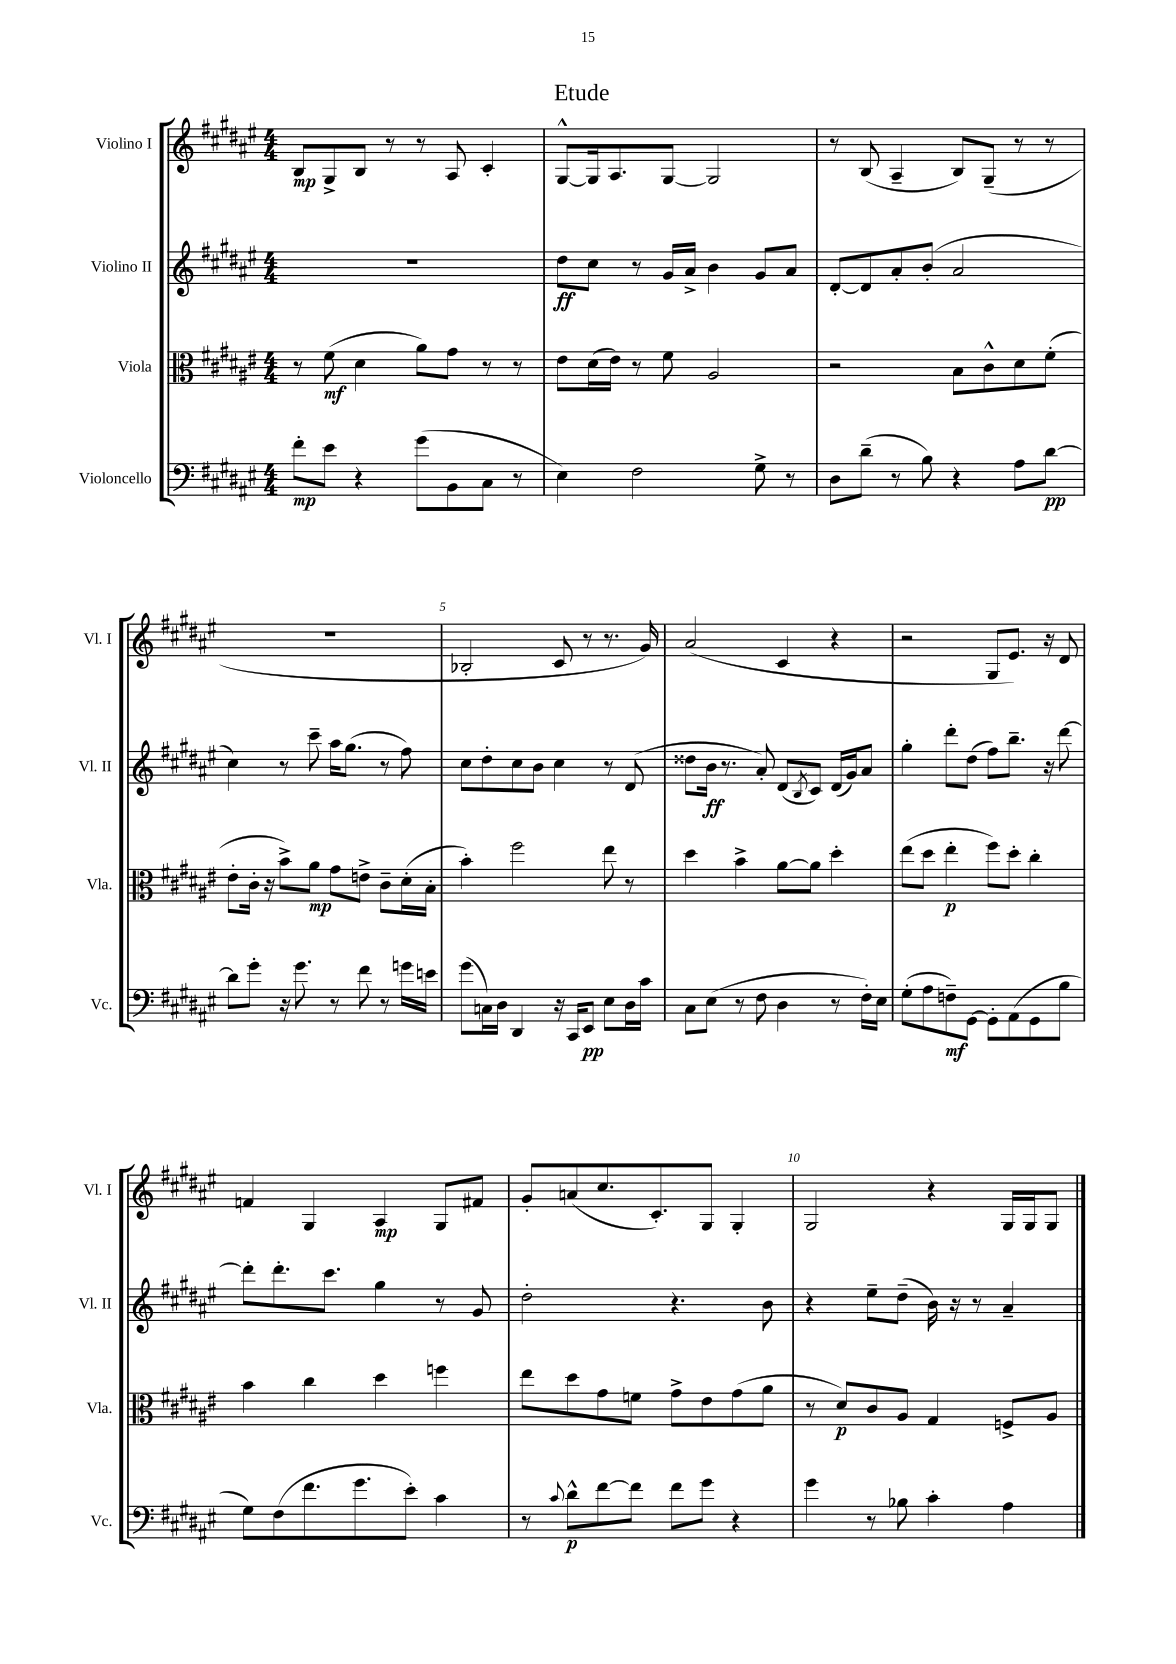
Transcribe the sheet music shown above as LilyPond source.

\header { title = "Etude" }
<<
\new StaffGroup <<
\new Staff = "s0" \with { instrumentName = "Violino I" shortInstrumentName = "Vl. I" } {
    \clef treble \key fis \major \numericTimeSignature \time 4/4
    b8\mp gis8-> b8 r8 r8 ais8 cis'4-. |
    gis8~-^ gis16 ais8. gis8~ gis2 |
    r8 b8( ais4-- b8) gis8--( r8 r8 |
    R1 |
    bes2-. cis'8 r8 r8. gis'16) |
    ais'2( cis'4 r4 |
    r2 gis8 eis'8.) r16 dis'8 |
    f'4 gis4 ais4\mp gis8 fis'8 |
    gis'8-. a'8( cis''8. cis'8.-.) gis8 gis4-. |
    gis2 r4 gis16 gis16 gis8 \bar "|." |
}
\new Staff = "s1" \with { instrumentName = "Violino II" shortInstrumentName = "Vl. II" } {
    \clef treble \key fis \major \numericTimeSignature \time 4/4
    R1 |
    dis''8\ff cis''8 r8 gis'16 ais'16-> b'4 gis'8 ais'8 |
    dis'8~-. dis'8 ais'8-. b'8-.( ais'2 |
    cis''4) r8 cis'''8-- ais''16 gis''8.( r8 fis''8) |
    cis''8 dis''8-. cis''8 b'8 cis''4 r8 dis'8( |
    disis''8 b'16\ff r8. ais'8-.) dis'8( \acciaccatura { b8 } cis'8) dis'16( gis'16) ais'8 |
    gis''4-. dis'''8-. dis''8( fis''8) b''8.-- r16 dis'''8~ |
    dis'''8-. dis'''8.-. cis'''8. gis''4 r8 gis'8 |
    dis''2-. r4. b'8 |
    r4 eis''8-- dis''8--( b'16) r16 r8 ais'4-- \bar "|." |
}
\new Staff = "s2" \with { instrumentName = "Viola" shortInstrumentName = "Vla." } {
    \clef alto \key fis \major \numericTimeSignature \time 4/4
    r8 fis'8\mf( dis'4 ais'8) gis'8 r8 r8 |
    eis'8 dis'16( eis'16) r8 fis'8 ais2 |
    r2 b8 cis'8-^ dis'8 fis'8-.( |
    eis'8-. cis'16-. r16 b'8->) ais'8\mp gis'8 e'8-> cis'8-- dis'16-.( b16-. |
    b'4-.) fis''2 eis''8 r8 |
    dis''4 b'4-> ais'8~ ais'8 dis''4-. |
    eis''8( dis''8 eis''4-.\p fis''8) dis''8-. cis''4-. |
    b'4 cis''4 dis''4 f''4 |
    eis''8 dis''8 gis'8 f'8 gis'8-> eis'8 gis'8( ais'8 |
    r8 dis'8\p) cis'8 ais8 gis4 f8-> ais8 \bar "|." |
}
\new Staff = "s3" \with { instrumentName = "Violoncello" shortInstrumentName = "Vc." } {
    \clef bass \key fis \major \numericTimeSignature \time 4/4
    fis'8-.\mp eis'8 r4 gis'8( b,8 cis8 r8 |
    eis4) fis2 gis8-> r8 |
    dis8 dis'8--( r8 b8) r4 ais8 dis'8~\pp |
    dis'8 gis'8-. r16 gis'8. r8 fis'8 r8 g'16 e'16 |
    gis'8( c16) dis16 dis,4 r16 cis,16 eis,8\pp eis8 dis16 cis'16 |
    cis8 eis8( r8 fis8 dis4 r8 fis16-.) eis16 |
    gis8-.( ais8 f8--\mf) gis,8~ gis,8-. ais,8( gis,8 b8 |
    gis8) fis8( fis'8. gis'8. eis'8-.) cis'4 |
    r8 \appoggiatura { cis'8 } dis'8-^\p fis'8~ fis'8 fis'8 gis'8 r4 |
    gis'4 r8 bes8 cis'4-. ais4 \bar "|." |
}
>>
>>
\layout { \context { \Score \override BarNumber.break-visibility = ##(#f #t #t) barNumberVisibility = #(every-nth-bar-number-visible 5) } }
